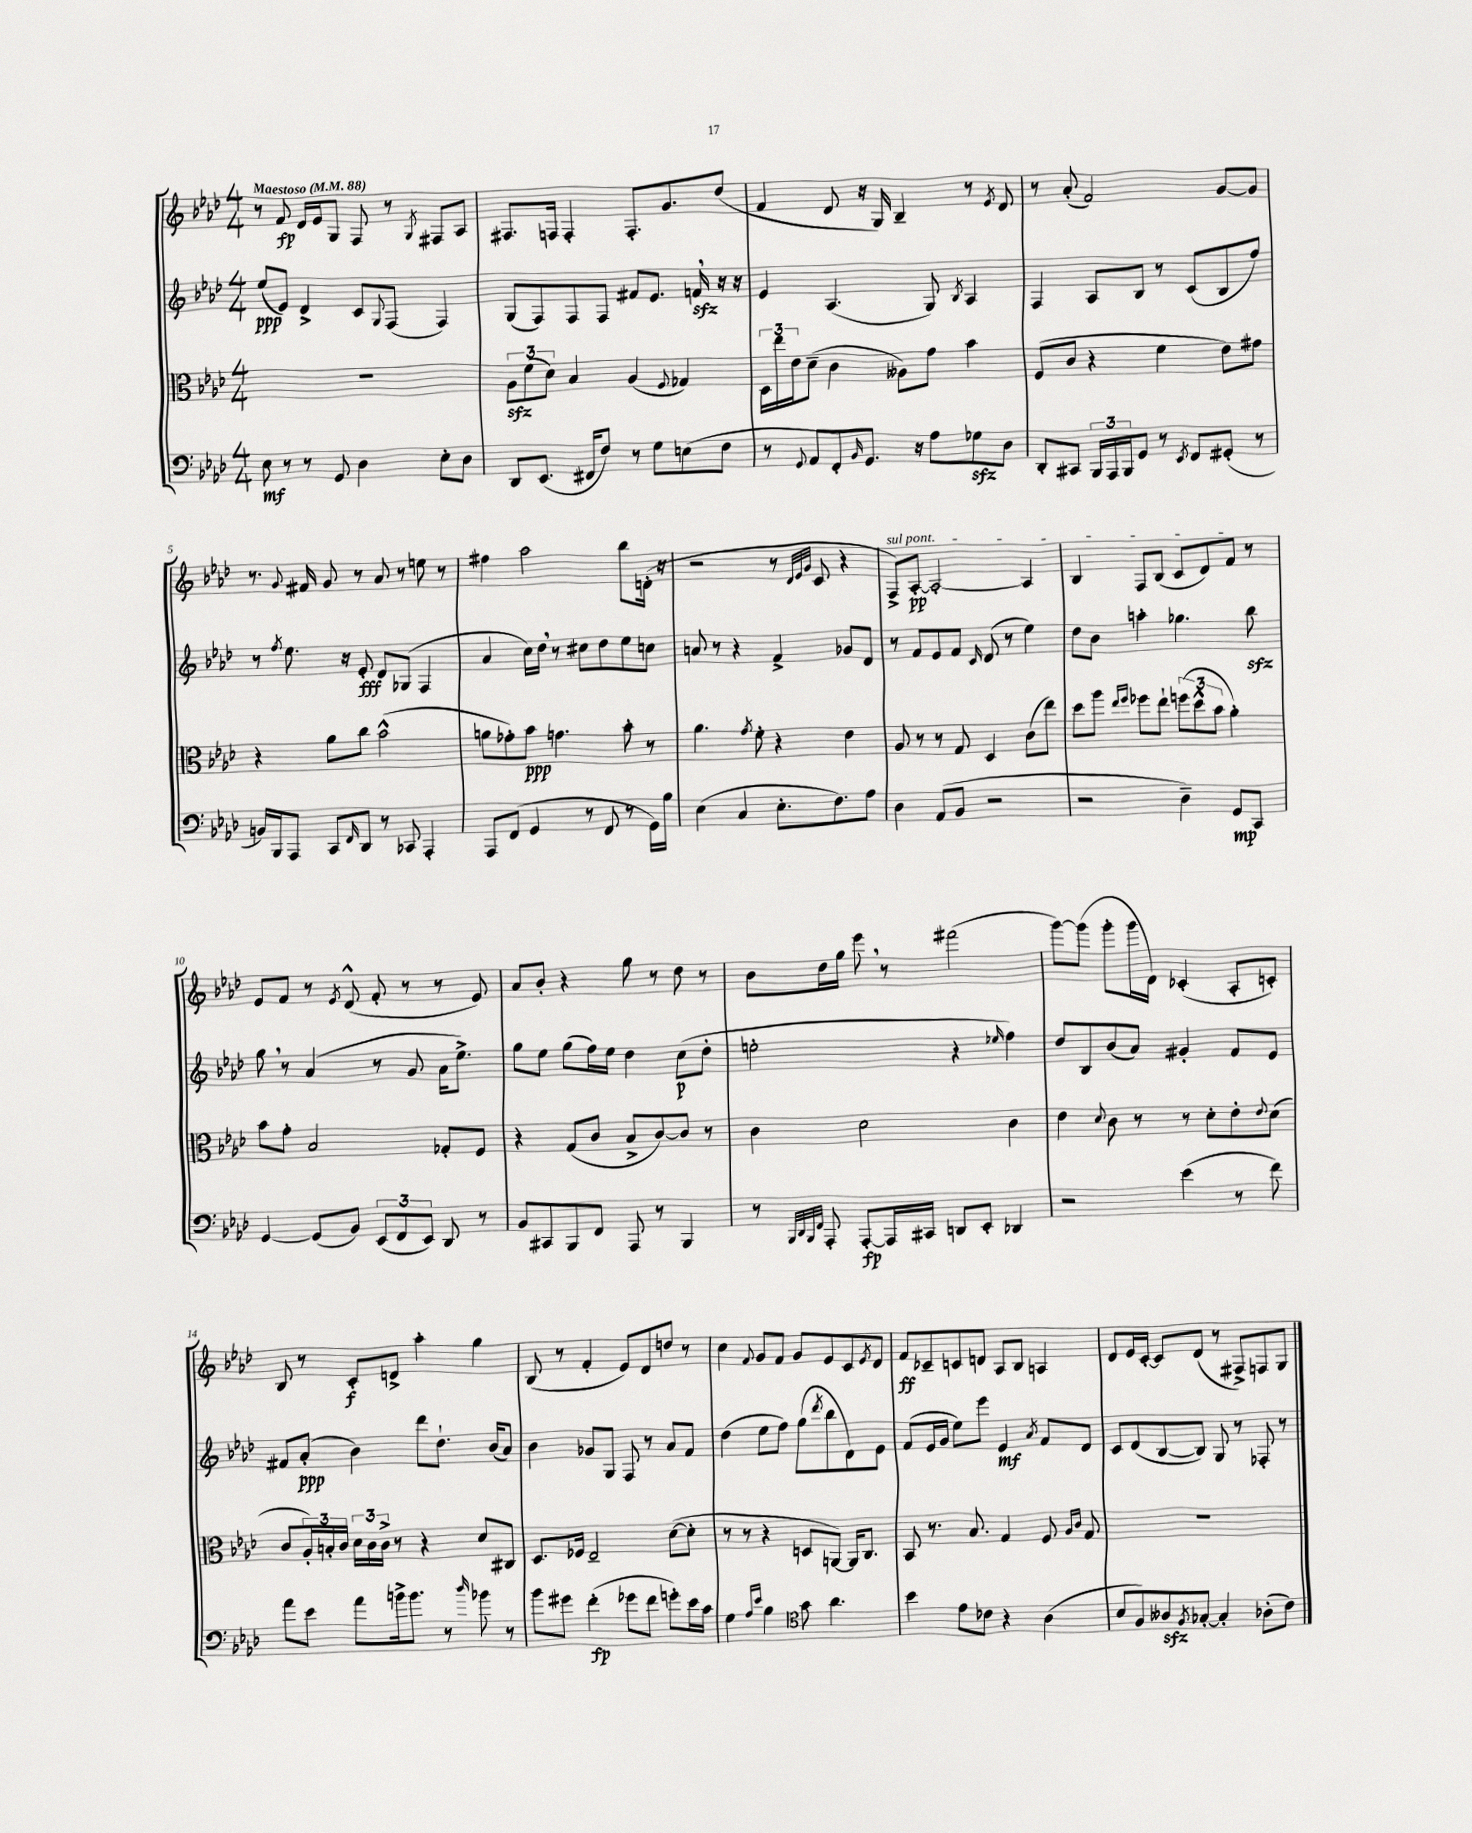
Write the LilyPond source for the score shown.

<<
\new StaffGroup <<
\new Staff = "s0" {
    \clef treble \key aes \major \numericTimeSignature \time 4/4 \tempo "Maestoso" 4 = 88
    r8 f'8\fp des'16 ees'16 g8 f8 r8 \acciaccatura { g8 } fis8 aes8 |
    fis8. f16 f4-. f8.-. g'8. des''8( |
    f'4 des'8 r16 g16) bes4-- r8 \acciaccatura { ees'8 } des'8 |
    r8 aes'8-.( f'2) g'8~ g'8 |
    r8. \appoggiatura { g'8 } fis'16 g'8 r8 aes'8 r8 e''8 r8 |
    fis''4 aes''2 bes''8 d'16-.( r16 |
    r2 r8 \grace { des'32 ees'32 g'32 } c'8 r4 |
    \once \override TextSpanner.bound-details.left.text = \markup { \italic "sul pont." } f8->\startTextSpan) aes8~-.\pp aes2~-. aes4 |
    bes4 f8 bes8( c'8 des'8) f'8\stopTextSpan r8 |
    ees'8 f'8 r8 \acciaccatura { ees'8 } des'8-^( f'8-. r8 r8 ees'8) |
    aes'8 bes'8-. r4 g''8 r8 des''8 r8 |
    bes'8 des''16 g''16 ees'''8 \breathe r8 fis'''2( |
    g'''8~) g'''8( g'''8-. g'''16 des'16) ces'4-.( aes8-. c'8-.) |
    bes8 r8 c'8-.\f d'8-> aes''4-. g''4 |
    bes8( r8 f'4-. ees'8) des'8 d''8 r8 |
    c''4 \appoggiatura { f'8 } g'8 f'8 g'8 ees'8 c'8 \acciaccatura { ees'8 } des'8 |
    f'8\ff ces'8-- c'8 d'8 aes8 bes8 a4 |
    des'8 ees'16 c'16~-. c'8 des'8( r8 fis8->) f8 g8 \bar "|." |
}
\new Staff = "s1" {
    \clef treble \key aes \major \numericTimeSignature \time 4/4
    ees''8\ppp( ees'8) des'4-> c'8 \appoggiatura { g8 } f8( f4) |
    g8( f8) f8 f8 fis'8 ees'8. f'16\sfz \breathe r16 r16 |
    ees'4 aes4.( g8) \acciaccatura { bes8 } aes4 |
    f4 aes8 bes8 r8 c'8( bes8 f''8) |
    r8 \acciaccatura { f''8 } ees''8. r16 ees'8-.\fff des'8 ges8( f4 |
    aes'4 c''16) des''16 \breathe r8 cis''8 des''8 ees''8 c''8 |
    a'8 r8 r4 f'4-> ges'8 des'8 |
    r8 f'8 ees'8 f'8 \grace { c'16 } des'8( r8 ees''4) |
    des''8 bes'8 a''4-. ges''4. bes''8\sfz |
    g''8 \breathe r8 aes'4( r8 g'8 aes'16 ees''8.->) |
    g''8 ees''8 g''8( f''16) ees''16 des''4 c''8\p( des''8-. |
    e''2-. r4 \grace { ees''16 } f''4) |
    des''8 bes8 bes'8( aes'8) gis'4-. f'8 ees'8 |
    fis'8 aes'8-.\ppp( bes'4) des'''8 des''8.-! bes'16( aes'8) |
    bes'4 ges'8 g8 f8 r8 aes'8 f'8 |
    des''4( ees''8 f''8) g''8( \acciaccatura { des'''8 } bes''8 des'8) ees'8 |
    f'8( ees'16 g'16 ees''8) ees'''8 ees'4\mf \acciaccatura { aes'8 } f'8 des'8 |
    c'8 des'8( bes8~ bes8) g8 r8 fes8-. r8 \bar "|." |
}
\new Staff = "s2" {
    \clef alto \key aes \major \numericTimeSignature \time 4/4
    R1 |
    \tuplet 3/2 { aes8\sfz f'8( des'8) } bes4 aes4( \appoggiatura { f8 } ges4) |
    \tuplet 3/2 { des16 ees''16 ees'16 } des'8--( c'4 aeses8) g'8 bes'4 |
    f8( c'8 r4 f'4 ees'8) gis'8 |
    r4 aes'8 c''8 bes'2-^( |
    a'8 ges'8-.) bes'8\ppp g'4. bes'8-. r8 |
    aes'4. \acciaccatura { g'8 } f'8-. r4 ees'4 |
    aes8 r8 r8 g8 des4 c'8( ees''8) |
    des''8 aes''8 \grace { ees''16 f''16 } fes''8 ees''8-! \tuplet 3/2 { f''8( des''8-^ bes'8 } aes'4-.) |
    bes'8 g'8-. bes2 ges8-. f8 |
    r4 g8( c'8 bes8-> c'8~) c'8 r8 |
    c'4 des'2 c'4 |
    ees'4 \appoggiatura { des'8 } c'8 r8 r8 des'8-. ees'8-. \appoggiatura { ees'8 } des'8( |
    c'8 \tuplet 3/2 { aes16-.) b16-. c'16 } \tuplet 3/2 { des'16 c'16 c'16-> } r8 r4 des'8 cis8 |
    des8. fes16 ees2-- des'8~( des'8-. |
    r8 r8 r4 d8 a,8~) a,16 c8. |
    bes,8 r8. bes8. g4 f8 \grace { aes16 c'16 } g8 |
    R1 \bar "|." |
}
\new Staff = "s3" {
    \clef bass \key aes \major \numericTimeSignature \time 4/4
    ees8\mf r8 r8 g,8 des4 ees8-. des8 |
    des,8 ees,8.( fis,16 f8) r8 g8 e8( f8 |
    r8 \appoggiatura { g,8 } aes,8 f,8-.) \grace { bes,16 } g,8. r16 aes8 ges8\sfz des8 |
    des,8-. cis,8 \tuplet 3/2 { bes,,16 aes,,16 bes,,16 } g,8 r8 \acciaccatura { ees,8 } f,8 gis,8-.( r8 |
    b,16) bes,,16 aes,,8 c,8 \grace { f,16 } des,8 r8 ces,8 aes,,4-. |
    aes,,8 f,8( g,4 r8 f,8 r8 g,16) bes16 |
    ees4( c4 ees8.-. f8.) aes8 |
    des4 aes,8( bes,8 r2 |
    r2 des4--) g,8\mp c,8 |
    g,4~ g,8( bes,8) \tuplet 3/2 { ees,8( f,8 ees,8) } des,8 r8 |
    bes,8 cis,8 bes,,8 f,8 aes,,8 r8 bes,,4 |
    r8 \grace { bes,,32 des,32 bes,,32 f,32 } aes,,8-. aes,,8~-.\fp aes,,16 cis,16 d,8 ees,8-. des,4 |
    r2 ees'4( r8 f'8) |
    aes'8 ees'8 aes'8 b'16-> b'8. r8 \grace { des''16 } bes'8 r8 |
    bes'8 gis'8 f'4-.\fp( ges'8 f'8 g'8-.) ees'16 c'16 |
    g4 \grace { aes16 ees'16 } bes4 \clef tenor g'8 aes'4. |
    bes'4 ees'8 ces'8 r4 aes4( |
    bes8 f8) aeses8\sfz \acciaccatura { f8 } ges8~-. ges4-. aes8-.( c'8) \bar "|." |
}
>>
>>
